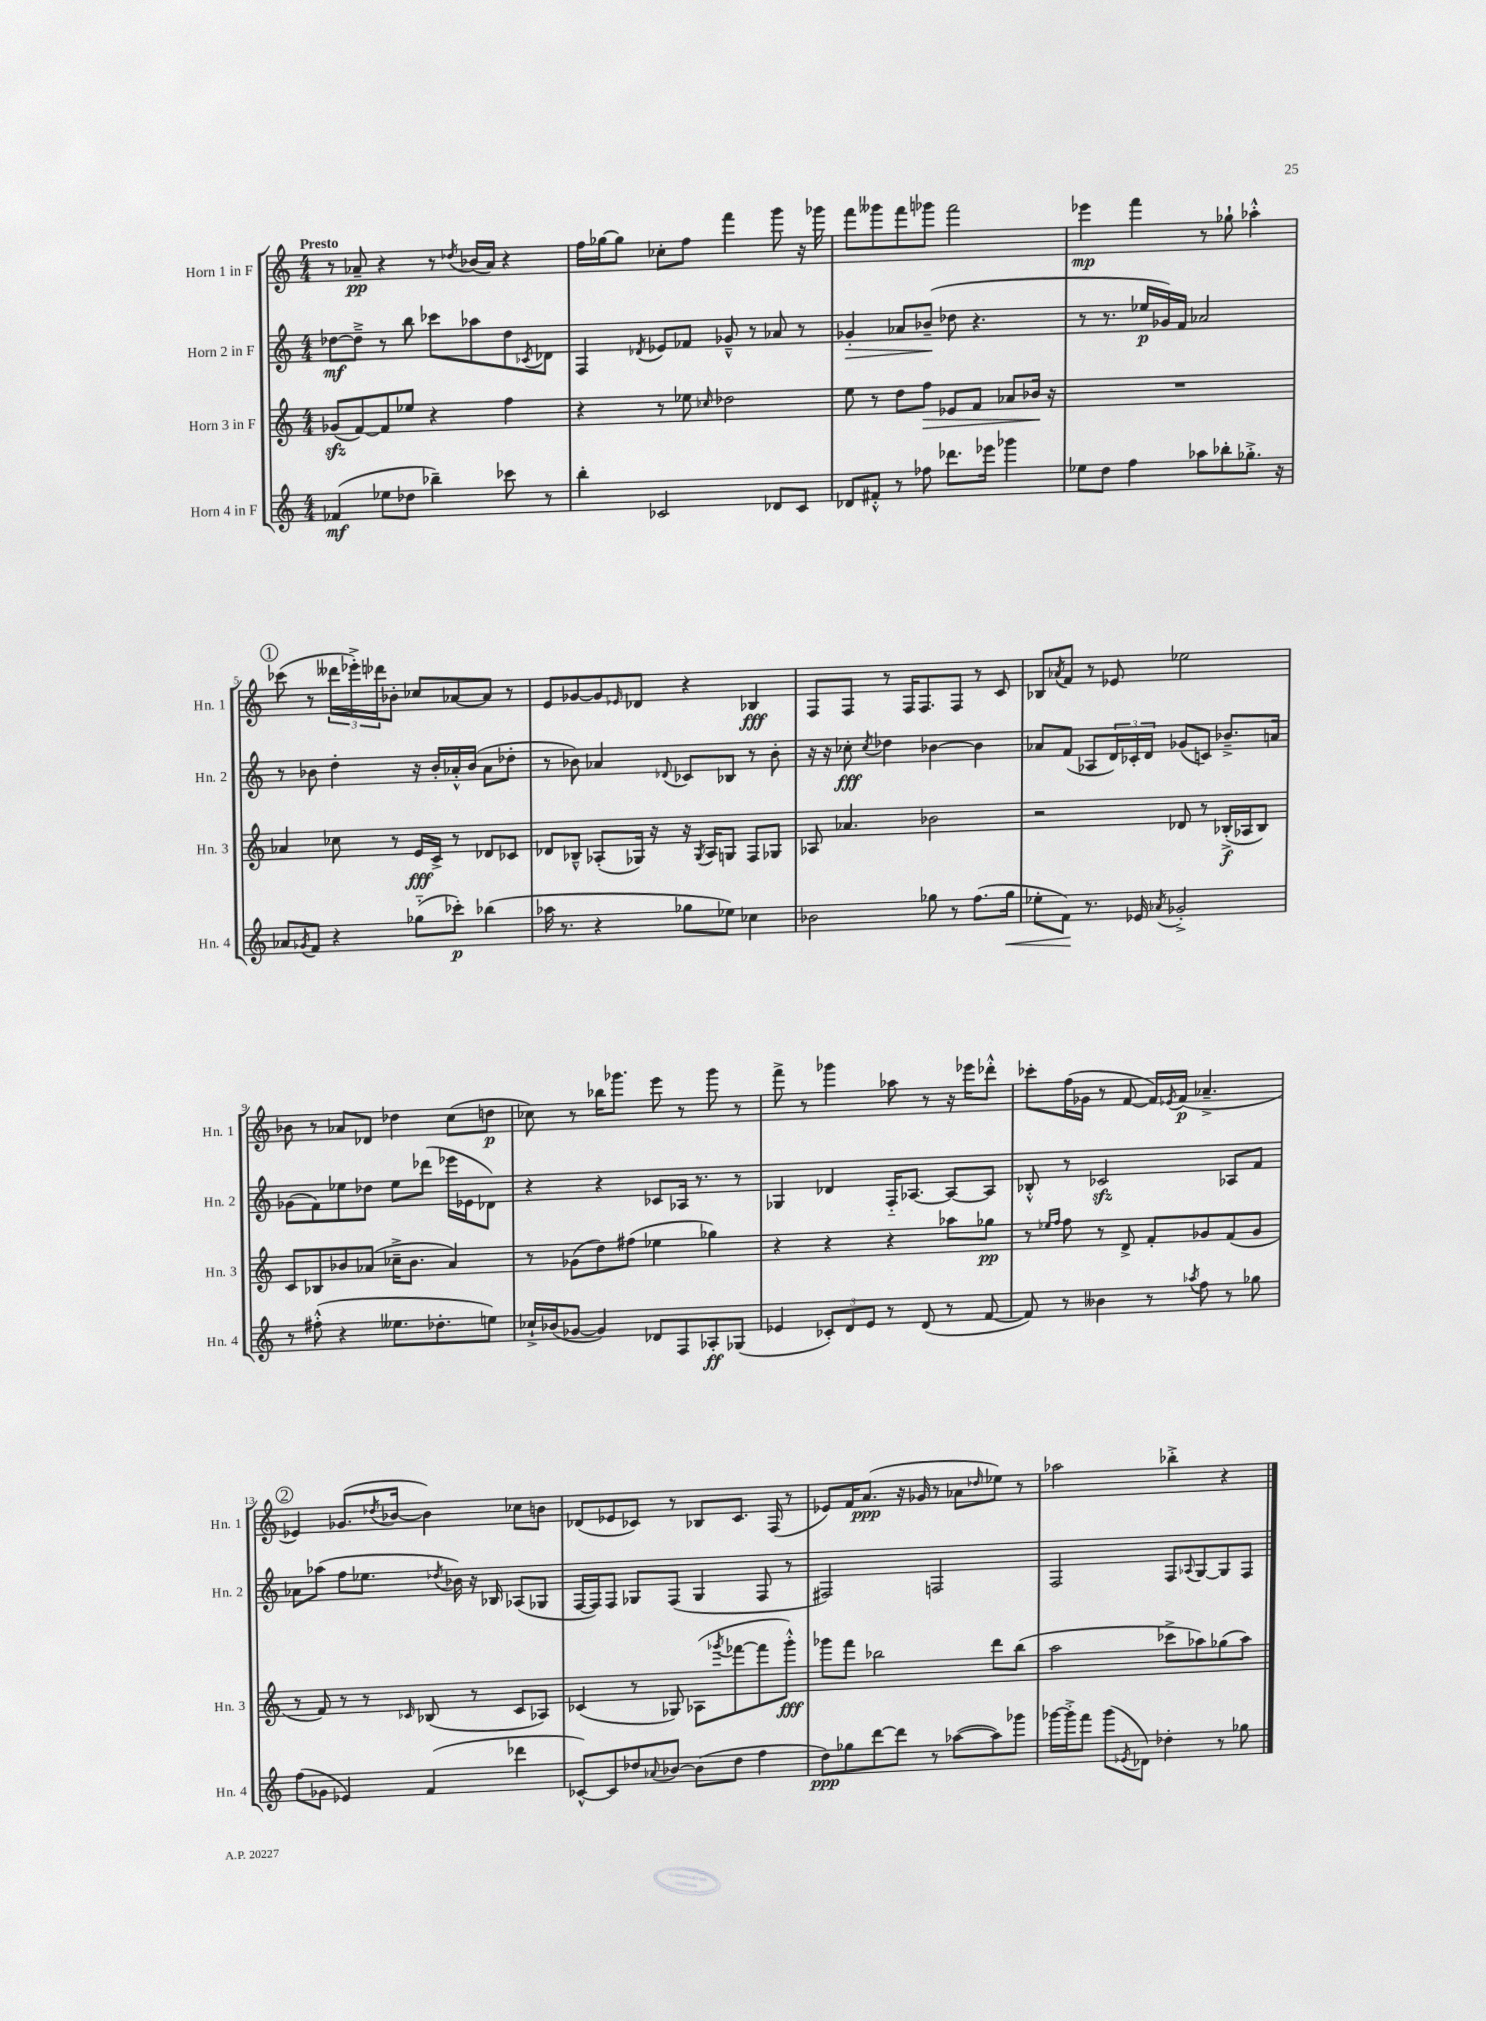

**kern	**dynam	**kern	**dynam	**kern	**dynam	**kern	**dynam
*part4	*part4	*part3	*part3	*part2	*part2	*part1	*part1
*staff4	*staff4	*staff3	*staff3	*staff2	*staff2	*staff1	*staff1
*I"Horn 4 in F	*	*I"Horn 3 in F	*	*I"Horn 2 in F	*	*I"Horn 1 in F	*
*I'Hn. 4	*	*I'Hn. 3	*	*I'Hn. 2	*	*I'Hn. 1	*
*clefG2	*	*clefG2	*	*clefG2	*	*clefG2	*
*k[]	*	*k[]	*	*k[]	*	*k[]	*
*M4/4	*	*M4/4	*	*M4/4	*	*M4/4	*
=1	=1	=1	=1	=1	=1	=1	=1
!	!	!	!	!	!	!LO:TX:a:B:t=Presto	!
(4f-X/	mf	(8g-Xzz/L	.	[8dd-X\L	mf	8r	.
.	.	[8f/)	.	8dd-~^\J]	.	8a-X~/	pp
8ee-X\L	.	8f/]	.	8r	.	4r	.
8dd-X\J	.	8ee-X/J	.	8bb\	.	.	.
4bb-X~\)	.	4r	.	8ccc-X\L	.	8r	.
.	.	.	.	.	.	8qdd-X/	.
.	.	.	.	8aa-X\	.	(16b-X/LL	.
.	.	.	.	.	.	16a-/JJ)	.
8ccc-X\	.	4ff\	.	8dd-\	.	4r	.
.	.	.	.	8qc-X/	.	.	.
8r	.	.	.	8d-X\J	.	.	.
=2	=2	=2	=2	=2	=2	=2	=2
4bb'\	.	4r	.	4F/	.	16ff\LL	.
.	.	.	.	.	.	[16gg-X\J	.
.	.	.	.	.	.	8gg-\J]	.
.	.	.	.	8qd-X/	.	.	.
2c-X/	.	8r	.	8e-X/L	.	8cc-X'\L	.
.	.	8ee-X\	.	8f-X/J	.	8ff\J	.
.	.	16qqcc-X/	.	.	.	.	.
.	.	2dd-X\	.	8g-X~^^/	.	4fff\	.
.	.	.	.	8r	.	.	.
8d-X/L	.	.	.	8a-X/	.	8ggg\	.
8c-/J	.	.	.	8r	.	16r	.
.	.	.	.	.	.	16ggg-X\	.
=3	=3	=3	=3	=3	=3	=3	=3
!	!	!	!	!	!LO:HP:b	!	!
8d-X/L	.	8ee\	.	4g-X'/	>	8fff\L	.
8f#X'^^/J	.	8r	.	.	.	8ggg--X\	.
8r	.	8dd\L	.	8a-X/L	.	8fff\	.
!	!	!	!LO:HP:b	!	!	!	!
8ff-X\	.	8ff\J	>	(8b-X~/J	.	8ggg-X\J	.
8.ddd-X\L	.	8e-X/L	.	8dd-X\	]	2fff\	.
.	.	8f/J	.	4.r	.	.	.
16eee-X\Jk	.	.	.	.	.	.	.
4ggg-X\	.	8a-X/L	.	.	.	.	.
.	.	16b-X/Jk	.	.	.	.	.
.	.	16r	]	.	.	.	.
=4	=4	=4	=4	=4	=4	=4	=4
8ee-X\L	.	1r	.	8r	.	4eee-X\	mp
8dd\J	.	.	.	8.r	.	.	.
4ff\	.	.	.	.	.	4fff\	.
.	.	.	.	16ee-X/LL	p	.	.
.	.	.	.	16g-X/)	.	.	.
.	.	.	.	16f/JJ	.	.	.
8aa-X\L	.	.	.	2a-X/	.	8r	.
8bb-X'\	.	.	.	.	.	8gg-X`\	.
8.gg-X'^\J	.	.	.	.	.	4aa-X'^^\	.
16r	.	.	.	.	.	.	.
!!LO:LB:g=z
!!LO:REH:place=s1:t=1
=5	=5	=5	=5	=5	=5	=5	=5
8a-X/L	.	4a-X/	.	8r	.	(8ccc-X\	.
8qg-X/	.	.	.	.	.	.	.
8f/J	.	.	.	8b-X\	.	8r	.
4r	.	8cc-X\	.	4dd'\	.	24ddd--X\LL	.
.	.	.	.	.	.	24eee-X'^\)	.
.	.	.	.	.	.	24ddd-X\J	.
.	.	8r	.	.	.	8b-X'\J	.
(8gg-X\L	.	16e/LL	fff	16r	.	8cc-X/L	.
.	.	16c^/JJ	.	16b-'/LL	.	.	.
8ccc-X'\J)	p	8r	.	16a-X'^^/	.	[8a-X/	.
.	.	.	.	(16b-/JJ	.	.	.
(4bb-X\	.	8d-X/L	.	8a-\L	.	8a-/J]	.
.	.	8c-X/J	.	8dd-X'\J	.	8r	.
=6	=6	=6	=6	=6	=6	=6	=6
16aa-X\	.	8d-X/L	.	8r	.	8e/L	.
8.r	.	.	.	.	.	.	.
.	.	8B-X~^^/J	.	8b-X\)	.	[8g-X/	.
4r	.	(8A-X'/L	.	4a-X/	.	8g-/]	.
.	.	.	.	.	.	16qqe-X/	.
.	.	16G-X/Jk)	.	.	.	8d-X/J	.
.	.	16r	.	.	.	.	.
.	.	.	.	8qqd-X/	.	.	.
8gg-X\L	.	16r	.	8c-X/L	.	4r	.
.	.	8qG-/	.	.	.	.	.
.	.	16A-/KL	.	.	.	.	.
8ee-X\J)	.	8Gn/J	.	8B-X/J	.	.	.
4cc-X\	.	8F/L	.	8r	.	4B-X/	fff
.	.	8G-X/J	.	8b-'\	.	.	.
=7	=7	=7	=7	=7	=7	=7	=7
2b-X\	.	8A-X/	.	16r	.	8F/L	.
.	.	.	.	16r	.	.	.
.	.	4.a-X/	.	8cc-X'\	fff	8F/J	.
.	.	.	.	8qcc-/	.	.	.
.	.	.	.	4dd-X\	.	8r	.
.	.	.	.	.	.	16F/KL	.
.	.	.	.	.	.	8.F/	.
8gg-X\	.	2b-X\	.	[4b-X\	.	.	.
8r	.	.	.	.	.	8F/J	.
(8.ff\L	.	.	.	4b-\]	.	8r	.
.	.	.	.	.	.	8c/	.
!	!LO:HP:b	!	!	!	!	!	!
16gg-\Jk	<	.	.	.	.	.	.
=8	=8	=8	=8	=8	=8	=8	=8
8ee-X'\L	.	2r	.	8a-X/L	.	8B-X/L	.
.	.	.	.	.	.	8qa-X/	.
8f\J)	.	.	.	(8f/J	.	8f/J	.
8.r	[	.	.	8A-X/L	.	8r	.
.	.	.	.	24d/L)	.	8e-X/	.
.	.	.	.	24c-X'/	.	.	.
16e-X/	.	.	.	.	.	.	.
.	.	.	.	24d/JJ	.	.	.
8qa-X/	.	.	.	.	.	.	.
2g-X'^/	.	8d-X/	.	(8g-X/L	.	2ee-X\	.
.	.	8r	.	8cn/J)	.	.	.
.	.	(16B-X'^/LL	f	8.b-X~^/L	.	.	.
.	.	16A-X/J	.	.	.	.	.
.	.	8B-/J)	.	.	.	.	.
.	.	.	.	16an/Jk	.	.	.
!!LO:LB:g=z
=9	=9	=9	=9	=9	=9	=9	=9
8r	.	8c/L	.	(8g-X\L	.	8b-X\	.
(8ff#X'^^\	.	8B-X/	.	8f\)	.	8r	.
4r	.	8b-X/	.	8ee-X\	.	8a-X/L	.
.	.	(8a-X/J	.	8dd-X\J	.	8d-X/J	.
8.ee--X\L	.	16cc-X~^\KL	.	8ee-\L	.	4dd-X\	.
.	.	8.b-\J	.	.	.	.	.
.	.	.	.	(8ddd-X\J	.	.	.
8.dd-X'\	.	.	.	.	.	.	.
.	.	4a-/)	.	16eee-X\LL	.	(8cc\L	.
.	.	.	.	16e-X\J	.	.	.
8een\J)	.	.	.	8d-X\J)	.	8ddn\J	p
=10	=10	=10	=10	=10	=10	=10	=10
16cc-X`^/LL	.	8r	.	4r	.	8cc-X\)	.
(16b-X/J	.	.	.	.	.	.	.
[8g-X/J	.	(8g-X\L	.	.	.	8r	.
4g-/])	.	8dd\)	.	4r	.	16bb-X\KL	.
.	.	.	.	.	.	8.ggg-X\J	.
.	.	(8ff#X\J	.	.	.	.	.
8d-X/L	.	4ee-X\	.	8c-X/L	.	8eee\	.
8F/	.	.	.	16A-X/Jk	.	8r	.
.	.	.	.	8.r	.	.	.
8A-X'/	ff	4gg-X\)	.	.	.	8ggg-\	.
(8G-X/J	.	.	.	8r	.	8r	.
=11	=11	=11	=11	=11	=11	=11	=11
4e-X/	.	4r	.	4G-X/	.	8fff^\	.
.	.	.	.	.	.	8r	.
12c-X'/L)	.	4r	.	4d-X/	.	4ggg-X\	.
12d/	.	.	.	.	.	.	.
12e-/J	.	.	.	.	.	.	.
8r	.	4r	.	16F/KL	.	8aa-X\	.
.	.	.	.	[8.A-X/J	.	.	.
(8d/	.	.	.	.	.	8r	.
8r	.	8aa-X\L	.	8A-/L_	.	16r	.
.	.	.	.	.	.	16eee-X\KL	.
[8f/	.	8gg-X\J	pp	8A-/J]	.	8ddd-X'^^\J	.
=12	=12	=12	=12	=12	=12	=12	=12
8f/])	.	8r	.	8B-X'^^/	.	8ccc-X'\L	.
.	.	16qqee-X/LL	.	.	.	.	.
.	.	16qqff/JJ	.	.	.	.	.
8r	.	8ff\	.	8r	.	(16ff\L	.
.	.	.	.	.	.	16g-X\JJ	.
4b--X\	.	8r	.	2c-Xzz/	.	8r	.
.	.	8d^/	.	.	.	[8f/	.
8r	.	8f'/L	.	.	.	16f/LL])	.
.	.	.	.	.	.	8qe-X/	.
.	.	.	.	.	.	(16f/JJ	p
8qaa-X/	.	.	.	.	.	.	.
8ff\	.	8g-X/	.	.	.	4.a-X~^/	.
8r	.	(8f/	.	8A-X/L	.	.	.
8gg-X\	.	8g-/J	.	8f/J	.	.	.
!!LO:LB:g=z
!!LO:REH:place=s1:t=2
=13	=13	=13	=13	=13	=13	=13	=13
(8ff\L	.	8r	.	8a-X\L	.	4e-X/)	.
8g-X\J	.	8f/)	.	(8aa-X\J	.	.	.
4e-X/)	.	8r	.	8ff\L	.	(8.g-X/L	.
.	.	8r	.	8.ee-X\J	.	.	.
.	.	.	.	.	.	8qdd-X/	.
.	.	.	.	.	.	[16b-X/Jk	.
.	.	16qqc-X/	.	.	.	.	.
(4f/	.	(8B-X/	.	.	.	4b-\])	.
.	.	.	.	8qdd-X/	.	.	.
.	.	.	.	16b-X\)	.	.	.
.	.	8r	.	16r	.	.	.
.	.	.	.	16B-X/	.	.	.
4ddd-X\	.	8c-/L	.	(8A-X/L	.	8cc-X\L	.
.	.	8A-X/J)	.	8G-X/J	.	8bn\J	.
=14	=14	=14	=14	=14	=14	=14	=14
[8c-X^^/L)	.	(4c-X/	.	[16F/LL	.	(8d-X/L	.
.	.	.	.	16F/J])	.	.	.
8c-/]	.	.	.	8F/J	.	8e-X/	.
8dd-X/	.	8r	.	8G-X/L	.	8c-X/J)	.
8qqa-X/	.	.	.	.	.	.	.
[8b-X/J	.	8G-X/)	.	(8F/J	.	8r	.
(8b-\L]	.	(8A-X\L	.	4G-/	.	8B-X/L	.
.	.	8qggg-X/	.	.	.	.	.
8dd-\J	.	[8fff-X\	.	.	.	8.c-/J	.
4ff\	.	8fff-\]	.	8F/	.	.	.
.	.	.	.	.	.	(16F/	.
.	.	8ggg-'^^\J)	fff	8r	.	8r	.
=15	=15	=15	=15	=15	=15	=15	=15
8dd\L)	ppp	8ggg-X\L	.	2F#X/)	.	8e-X/L)	.
8gg-X\	.	8fff\J	.	.	.	16f/K	.
.	.	.	.	.	.	(8.a/J	ppp
[8ddd\	.	2bb-X\	.	.	.	.	.
8ddd\J]	.	.	.	.	.	16r	.
.	.	.	.	.	.	16g-X/	.
8r	.	.	.	2Fn/	.	8r	.
([8aa-X\L	.	.	.	.	.	8a-X\L	.
.	.	.	.	.	.	16qqdd-X/	.
8aa-\])	.	8ddd\L	.	.	.	8ee-X\J)	.
8ggg-X\J	.	(8bb-\J	.	.	.	8r	.
=16	=16	=16	=16	=16	=16	=16	=16
[16ggg-X\LL	.	2aa\	.	2F/	.	2aa-X\	.
16ggg-'^\J]	.	.	.	.	.	.	.
8fff\J	.	.	.	.	.	.	.
(8ggg-\L	.	.	.	.	.	.	.
8qe-X/	.	.	.	.	.	.	.
8d-X\J)	.	.	.	.	.	.	.
4dd-X'\	.	8ccc-X^\L	.	8F/L	.	4bb-X'^\	.
.	.	.	.	8qqA-X/	.	.	.
.	.	8aa-X\)	.	[8G/	.	.	.
8r	.	(8gg-X\	.	8G/]	.	4r	.
8gg-X\	.	8aa-\J)	.	8F/J	.	.	.
==	==	==	==	==	==	==	==
*-	*-	*-	*-	*-	*-	*-	*-
